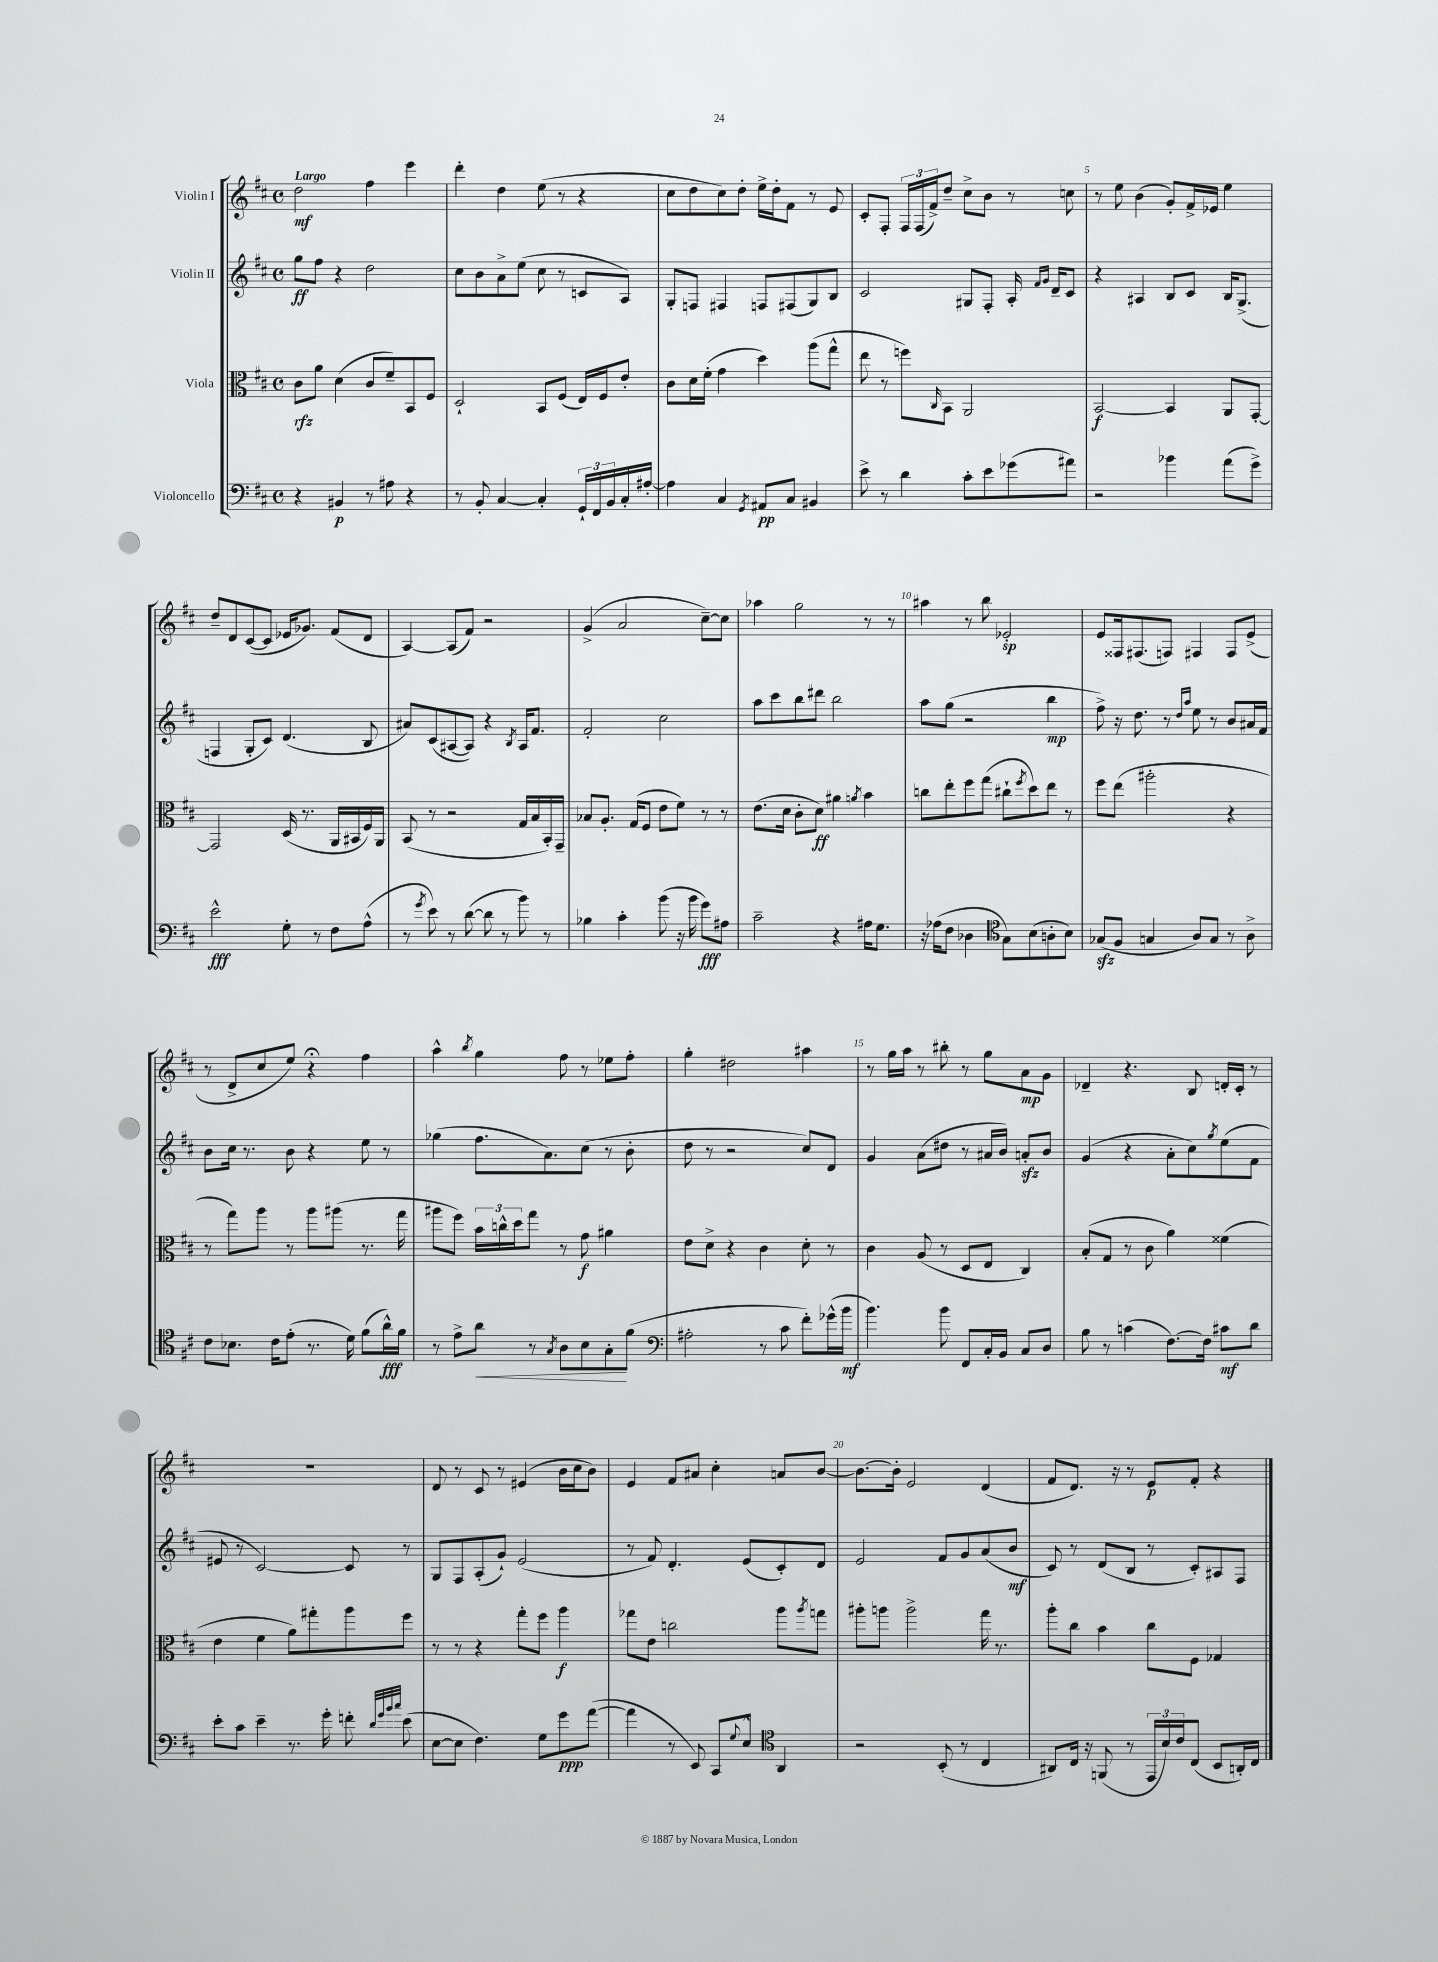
<<
\new StaffGroup <<
\new Staff = "s0" \with { instrumentName = "Violin I" } {
    \clef treble \key d \major \defaultTimeSignature \time 4/4 \tempo "Largo"
    d''2\mf fis''4 e'''4 |
    d'''4-. d''4 e''8( r8 r4 |
    cis''8 d''8 cis''8) d''8-. e''16-> d''16-. fis'8 r8 e'8 |
    cis'8-. fis8-. \tuplet 3/2 { fis16 fis16( fis'16->) } d''8-- cis''8-> b'8 r8 c''8 |
    r8 e''8 b'4( g'8-.) fis'16-> ees'16 e''4 |
    d''8-- d'8 cis'8~( cis'8 ees'16 ges'8.) fis'8( d'8 |
    a4~) a8( fis'8) r2 |
    g'4->( a'2 cis''8~--) cis''8 |
    aes''4 g''2 r8 r8 |
    ais''4 r8 b''8 ees'2-.\sp |
    e'8 fisis16 fis8.( f8) fis4 fis8 e'8->( |
    r8 d'8-> cis''8 e''8) r4\fermata fis''4 |
    a''4-^ \acciaccatura { b''8 } g''4 fis''8 r8 ees''8 fis''8-. |
    g''4-. dis''2 ais''4 |
    r8 g''16 a''16 r8 bis''8-. r8 g''8 a'8\mp g'8 |
    des'4-- r4. b8 d'16-. cis'16-. r8 |
    R1 |
    d'8 r8 cis'8 r8 eis'4( b'16 cis''16 b'8) |
    e'4 fis'8 ais'8 cis''4-. a'8 b'8~ |
    b'8.~ b'16-. e'2 d'4( |
    fis'8 d'8.) r16 r8 e'8\p fis'8-. r4 \bar "|." |
}
\new Staff = "s1" \with { instrumentName = "Violin II" } {
    \clef treble \key d \major \defaultTimeSignature \time 4/4
    g''8\ff fis''8 r4 d''2 |
    cis''8 b'8 a'8-> e''8( cis''8 r8 c'8 a8) |
    g8-. f8 fis4 f8 fis8( g8) b8 |
    cis'2 gis8 fis8-. a16-. \grace { fis'16 g'16 } d'16-- cis'8 |
    r4 ais4 b8 cis'8 b16 g8.->( |
    f4 g8-. cis'8) d'4.( b8 |
    ais'8) cis'8( ais8~ ais8) r4 \acciaccatura { b8 } ais16 fis'8. |
    fis'2-. cis''2 |
    a''8 cis'''8 b''8 dis'''8 b''2 |
    a''8 g''8( r2 b''4\mp |
    fis''8->) r16 d''8. r8 \grace { d''16 a''16 } e''8 r8 b'8 ais'16 fis'16 |
    b'8 cis''16 r8. b'8 r4 e''8 r8 |
    ges''4( fis''8. a'8.) cis''8( r8 b'8-. |
    d''8 r8 r2 cis''8) d'8 |
    g'4 a'8( dis''8 r8 ais'16 b'16) a'8-.\sfz b'8 |
    g'4( r4 a'8-. cis''8) \acciaccatura { g''8 } e''8( fis'8 |
    eis'8 r8 cis'2~) cis'8 r8 |
    g8 fis8 a8-.( g'8-!) e'2( |
    r8 fis'8) d'4.-. e'8( cis'8-.) d'8 |
    e'2 fis'8 g'8 a'8( b'8\mf |
    cis'8) r8 d'8( b8 r8 cis'8-.) ais8 fis8 \bar "|." |
}
\new Staff = "s2" \with { instrumentName = "Viola" } {
    \clef alto \key d \major \defaultTimeSignature \time 4/4
    cis'8\rfz a'8 d'4( cis'8 fis'8--) b,8 fis8 |
    d2-! b,8 fis8( e16) fis16 e'8-. |
    cis'8 d'16 fis'16-.( g'4 d''4) a''8( g''8-^ |
    e''8 r8 f''8) \grace { cis16 } b,8 a,2 |
    b,2~\f b,4 a,8 g,8~-. |
    g,2 d16( r8. a,16 bis,16 fis16) a,16 |
    b,8( r8 r2 g16 b16 b,16-.) g,16-- |
    bes8 a8.-. g16( fis8 e'8 fis'8) r8 r8 |
    e'8.( d'16 cis'8-. d'8\ff) ais'4 \acciaccatura { a'8 } b'4 |
    c''8 e''8-. fis''8 g''8( cis''8-! \acciaccatura { fis''8 } d''8) e''8 r8 |
    fis''8 e''8( ais''2-. r4 |
    r8 g''8) a''8 r8 a''8 ais''8( r8. g''16 |
    ais''8 fis''8) \tuplet 3/2 { b'16 c''16-^ d''16 } g''8 r8 g'8\f ais'4 |
    e'8 d'8-> r4 cis'4 d'8-. r8 |
    cis'4 a8( r8 d8 e8 cis4) |
    b8-.( g8 r8 cis'8 a'4) fisis'4( |
    e'4 fis'4 a'8) gis''8-. a''8 fis''8 |
    r8 r8 r4 g''8-. fis''8 a''4\f |
    ges''8 e'8 c''2 a''8 \acciaccatura { a''8 } g''8 |
    ais''8-. a''8 a''2-> g''16 r8. |
    a''8-. cis''8 b'4 cis''8 fis8 ges4 \bar "|." |
}
\new Staff = "s3" \with { instrumentName = "Violoncello" } {
    \clef bass \key d \major \defaultTimeSignature \time 4/4
    r4 bis,4\p r8 ais8 r4 |
    r8 b,8-. cis4~ cis4-. \tuplet 3/2 { g,16-! fis,16 b,16 } cis16-. ais16~-. |
    ais4 cis4 \acciaccatura { g,8 } ais,8\pp cis8 bis,4 |
    e'8-> r8 d'4 cis'8-. e'8 ges'8( ais'8) |
    r2 bes'4 a'8( g'8->) |
    e'2-^\fff g8-. r8 fis8 a8-^( |
    r8 \acciaccatura { g'8 } e'8) r8 d'8~( d'8 r8 b'8) r8 |
    bes4 cis'4-. b'8( r16 b'16 g'8\fff) ais8 |
    cis'2-- r4 ais16 g8. |
    r16 aes16( fis8 des4 \clef tenor g8) b8( a8-. b8) |
    ges8\sfz( fis8 g4 a8) g8 r8 a8-> |
    cis'8 bes8. cis'16 e'8-.( r8. d'16) fis'8( a'16-^\fff) fis'16 |
    r8 e'8-> a'8\< r8 \acciaccatura { g8 } a8 b8 g8-.\! fis'8( |
    \clef bass ais2-. r8 cis'8 fis'8-.) ges'16-^( b'16\mf |
    b'4.) b'8 fis,8 cis16-. b,16 cis8 d8 |
    b8 r8 c'4( fis8.~) fis16 cis'8\mf d'8 |
    e'8-. cis'8 e'4-- r8. g'16-. f'8-. \grace { d'32 g'32 b'32 cis''32 } e'8( |
    e8~ e8 fis4.) g8 g'8\ppp a'8~( |
    a'4 r8 e,8) cis,8 \appoggiatura { g8 } e8-^ \clef tenor a,4 |
    r2 b,8-.( r8 cis4 |
    ais,8) cis16 r16 f,8( r8 \tuplet 3/2 { e,16 b16) cis'16 } cis8( b,8 a,16-.) cis16 \bar "|." |
}
>>
>>
\layout { \context { \Score \override BarNumber.break-visibility = ##(#f #t #t) barNumberVisibility = #(every-nth-bar-number-visible 5) } }
